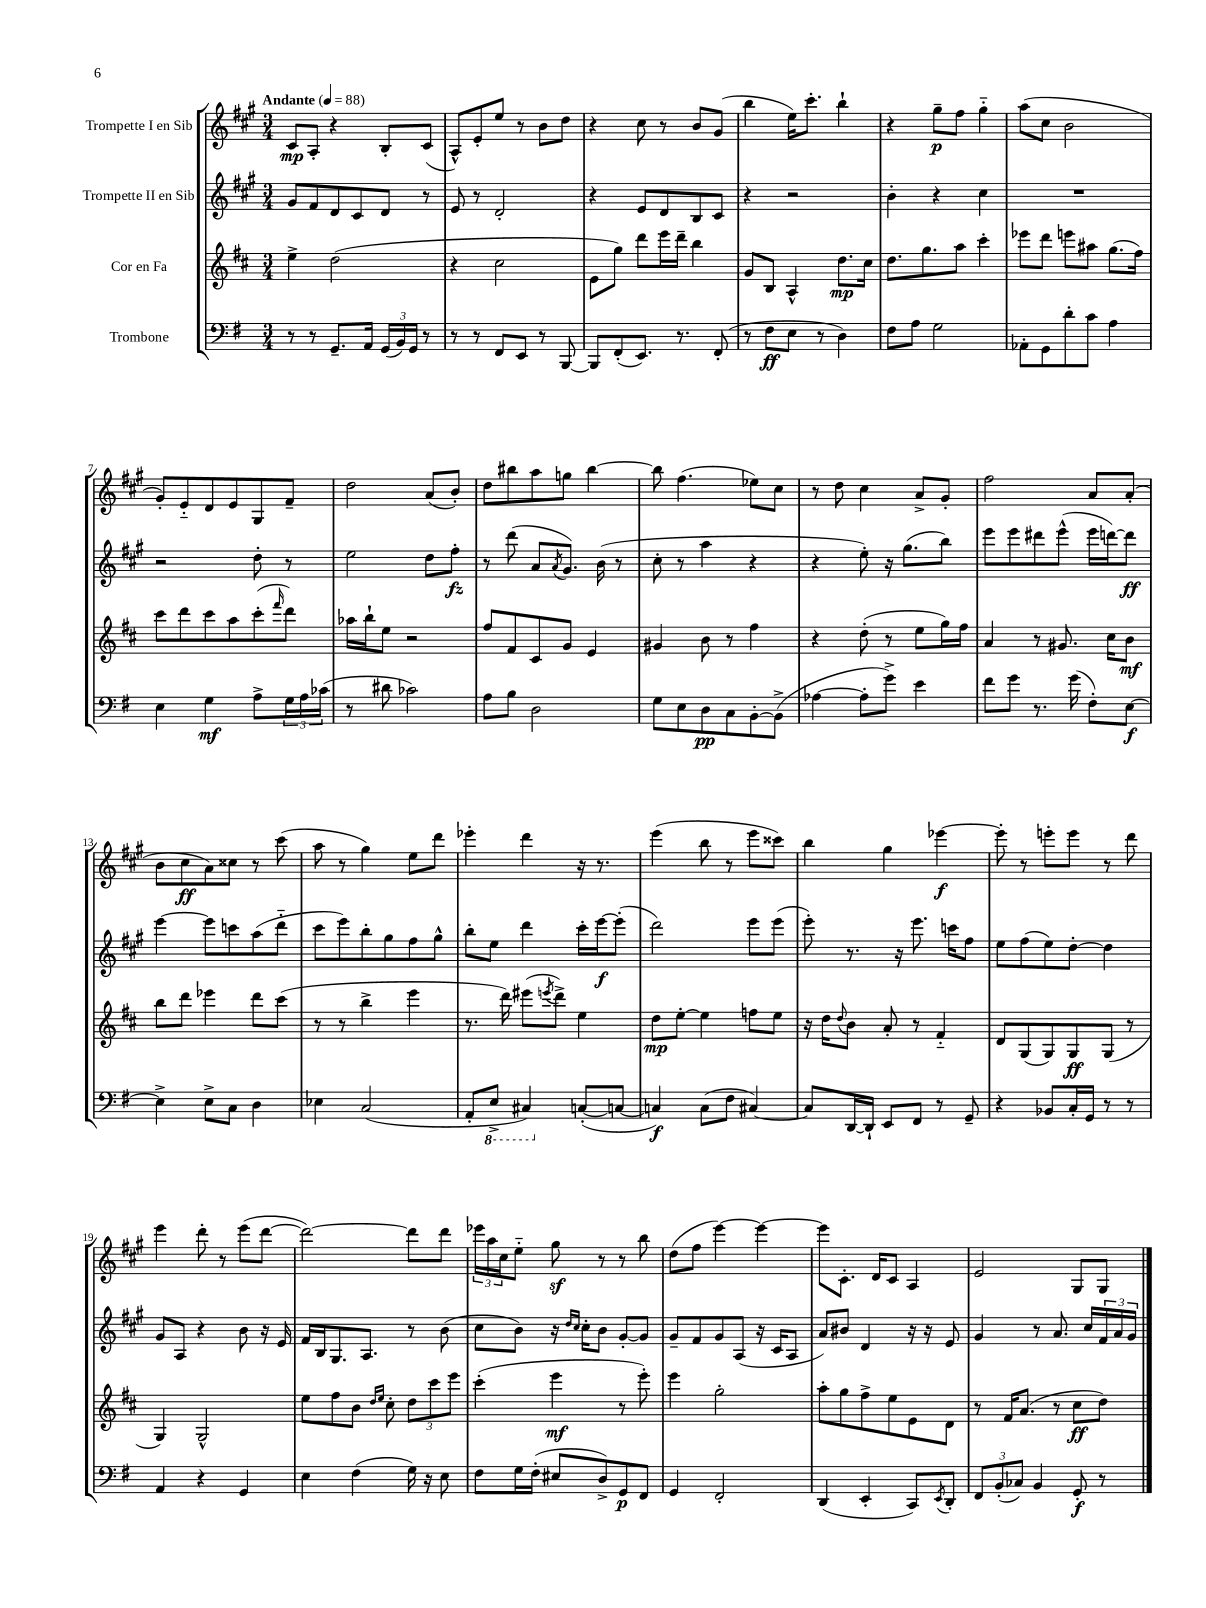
<<
\new StaffGroup <<
\new Staff = "s0" \with { instrumentName = "Trompette I en Sib" } {
    \clef treble \key a \major \numericTimeSignature \time 3/4 \tempo "Andante" 4 = 88
    cis'8\mp a8-. r4 b8-. cis'8( |
    a8-^) e'8-. e''8 r8 b'8 d''8 |
    r4 cis''8 r8 b'8 gis'8( |
    b''4 e''16) cis'''8.-. b''4-! |
    r4 gis''8--\p fis''8 gis''4-_ |
    a''8( cis''8 b'2 |
    gis'8-.) e'8-_ d'8 e'8 gis8 fis'8-- |
    d''2 a'8( b'8-.) |
    d''8 bis''8 a''8 g''8 bis''4~ |
    bis''8 fis''4.( ees''8) cis''8 |
    r8 d''8 cis''4 a'8-> gis'8-. |
    fis''2 a'8 a'8-.( |
    b'8 cis''8\ff a'8) cisis''8 r8 cis'''8( |
    a''8 r8 gis''4) e''8 d'''8 |
    ees'''4-. d'''4 r16 r8. |
    e'''4( b''8 r8 e'''8 cisis'''8) |
    b''4 gis''4 ees'''4~\f |
    ees'''8-. r8 e'''8-. e'''8 r8 d'''8 |
    e'''4 d'''8-. r8 e'''8( d'''8~ |
    d'''2~) d'''8 d'''8 |
    \tuplet 3/2 { ees'''16 a''16 cis''16 } e''8-_ gis''8\sf r8 r8 b''8 |
    d''8( fis''8 e'''4~) e'''4~ |
    e'''8 cis'8.-. d'16 cis'8 a4 |
    e'2 gis8 gis8 \bar "|." |
}
\new Staff = "s1" \with { instrumentName = "Trompette II en Sib" } {
    \clef treble \key a \major \numericTimeSignature \time 3/4
    gis'8 fis'8 d'8 cis'8 d'8 r8 |
    e'8 r8 d'2-. |
    r4 e'8 d'8 b8 cis'8 |
    r4 r2 |
    b'4-. r4 cis''4 |
    R2. |
    r2 d''8-. r8 |
    e''2 d''8 fis''8-.\fz |
    r8 d'''8( a'8 \acciaccatura { a'8 } gis'8.) b'16( r8 |
    cis''8-. r8 a''4 r4 |
    r4 e''8-.) r16 gis''8.( b''8) |
    e'''8 e'''8 dis'''8 e'''8-^( e'''16 d'''16~) d'''8\ff |
    e'''4~ e'''8 c'''8 a''8( d'''8-_ |
    cis'''8 e'''8) b''8-. gis''8 fis''8 gis''8-^ |
    b''8-. e''8 d'''4 cis'''16-. e'''16~\f e'''8-.( |
    d'''2) e'''8 e'''8( |
    e'''8-.) r8. r16 e'''8. c'''16 fis''8 |
    e''8 fis''8( e''8) d''8~-. d''4 |
    gis'8 a8 r4 b'8 r16 e'16 |
    fis'16 b16 gis8. a8. r8 b'8( |
    cis''8 b'8) r16 \grace { d''16 cis''16 } cis''16-. b'8 gis'8~-. gis'8 |
    gis'8-- fis'8 gis'8 a8( r16 cis'16 a8 |
    a'8) bis'8 d'4 r16 r16 e'8 |
    gis'4 r8 a'8. cis''16 \tuplet 3/2 { fis'16 a'16 gis'16 } \bar "|." |
}
\new Staff = "s2" \with { instrumentName = "Cor en Fa" } {
    \clef treble \key d \major \numericTimeSignature \time 3/4
    e''4-> d''2( |
    r4 cis''2 |
    e'8 g''8) d'''8 e'''16 d'''16-- b''4 |
    g'8 b8 a4-^ d''8.\mp cis''16 |
    d''8. g''8. a''8 cis'''4-. |
    ees'''8 d'''8 e'''8 ais''8 g''8.( fis''16) |
    cis'''8 d'''8 cis'''8 a''8 cis'''8-.( \grace { fis'''16 } d'''8) |
    aes''16 b''16-! e''8 r2 |
    fis''8 fis'8 cis'8 g'8 e'4 |
    gis'4 b'8 r8 fis''4 |
    r4 d''8-.( r8 e''8 g''16) fis''16 |
    a'4 r8 gis'8. cis''16 b'8\mf |
    b''8 d'''8 ees'''4 d'''8 cis'''8( |
    r8 r8 b''4-> e'''4 |
    r8. d'''16) eis'''8( \acciaccatura { e'''8 } d'''8->) e''4 |
    d''8\mp e''8~-. e''4 f''8 e''8 |
    r16 d''16 \appoggiatura { d''8 } b'8 a'8-. r8 fis'4-_ |
    d'8 g8( g8) g8\ff g8( r8 |
    g4) g2-^ |
    e''8 fis''8 b'8 \grace { d''16 e''16 } cis''8-. \tuplet 3/2 { d''8 cis'''8 e'''8 } |
    cis'''4-.( e'''4\mf r8 e'''8-.) |
    e'''4 g''2-. |
    a''8-. g''8 fis''8-> e''8 e'8 d'8 |
    r8 fis'16 a'8.( r8 cis''8\ff d''8) \bar "|." |
}
\new Staff = "s3" \with { instrumentName = "Trombone" } {
    \clef bass \key g \major \numericTimeSignature \time 3/4
    r8 r8 g,8.-- a,16 \tuplet 3/2 { g,16( b,16) g,16 } r8 |
    r8 r8 fis,8 e,8 r8 b,,8~ |
    b,,8 fis,8-.( e,8.) r8. fis,8-.( |
    r8 fis8\ff e8 r8 d4) |
    fis8 a8 g2 |
    aes,8-. g,8 d'8-. c'8 a4 |
    e4 g4\mf a8-> \tuplet 3/2 { g16 a16 ces'16( } |
    r8 dis'8 ces'2) |
    a8 b8 d2 |
    g8 e8 d8\pp c8 b,8~-. b,8->( |
    aes4~ aes8-. g'8->) e'4 |
    fis'8 g'8 r8. g'16( fis8-.) e8~\f |
    e4-> e8-> c8 d4 |
    ees4 c2( |
    a,8-. \ottava #-1 e,8-> cis,4) \ottava #0 c!8~-.( c!8~ |
    c!4\f) c8( fis8 cis4~) |
    cis8 d,16~ d,16-! e,8 fis,8 r8 g,8-- |
    r4 bes,8 c16-. g,16 r8 r8 |
    a,4 r4 g,4 |
    e4 fis4( g16) r16 e8 |
    fis8 g16 fis16-.( eis8 d8->) g,8\p fis,8 |
    g,4 fis,2-. |
    d,4( e,4-. c,8) \acciaccatura { e,8 } d,8-. |
    \tuplet 3/2 { fis,8 b,8-.( ces8) } b,4 g,8-.\f r8 \bar "|." |
}
>>
>>
